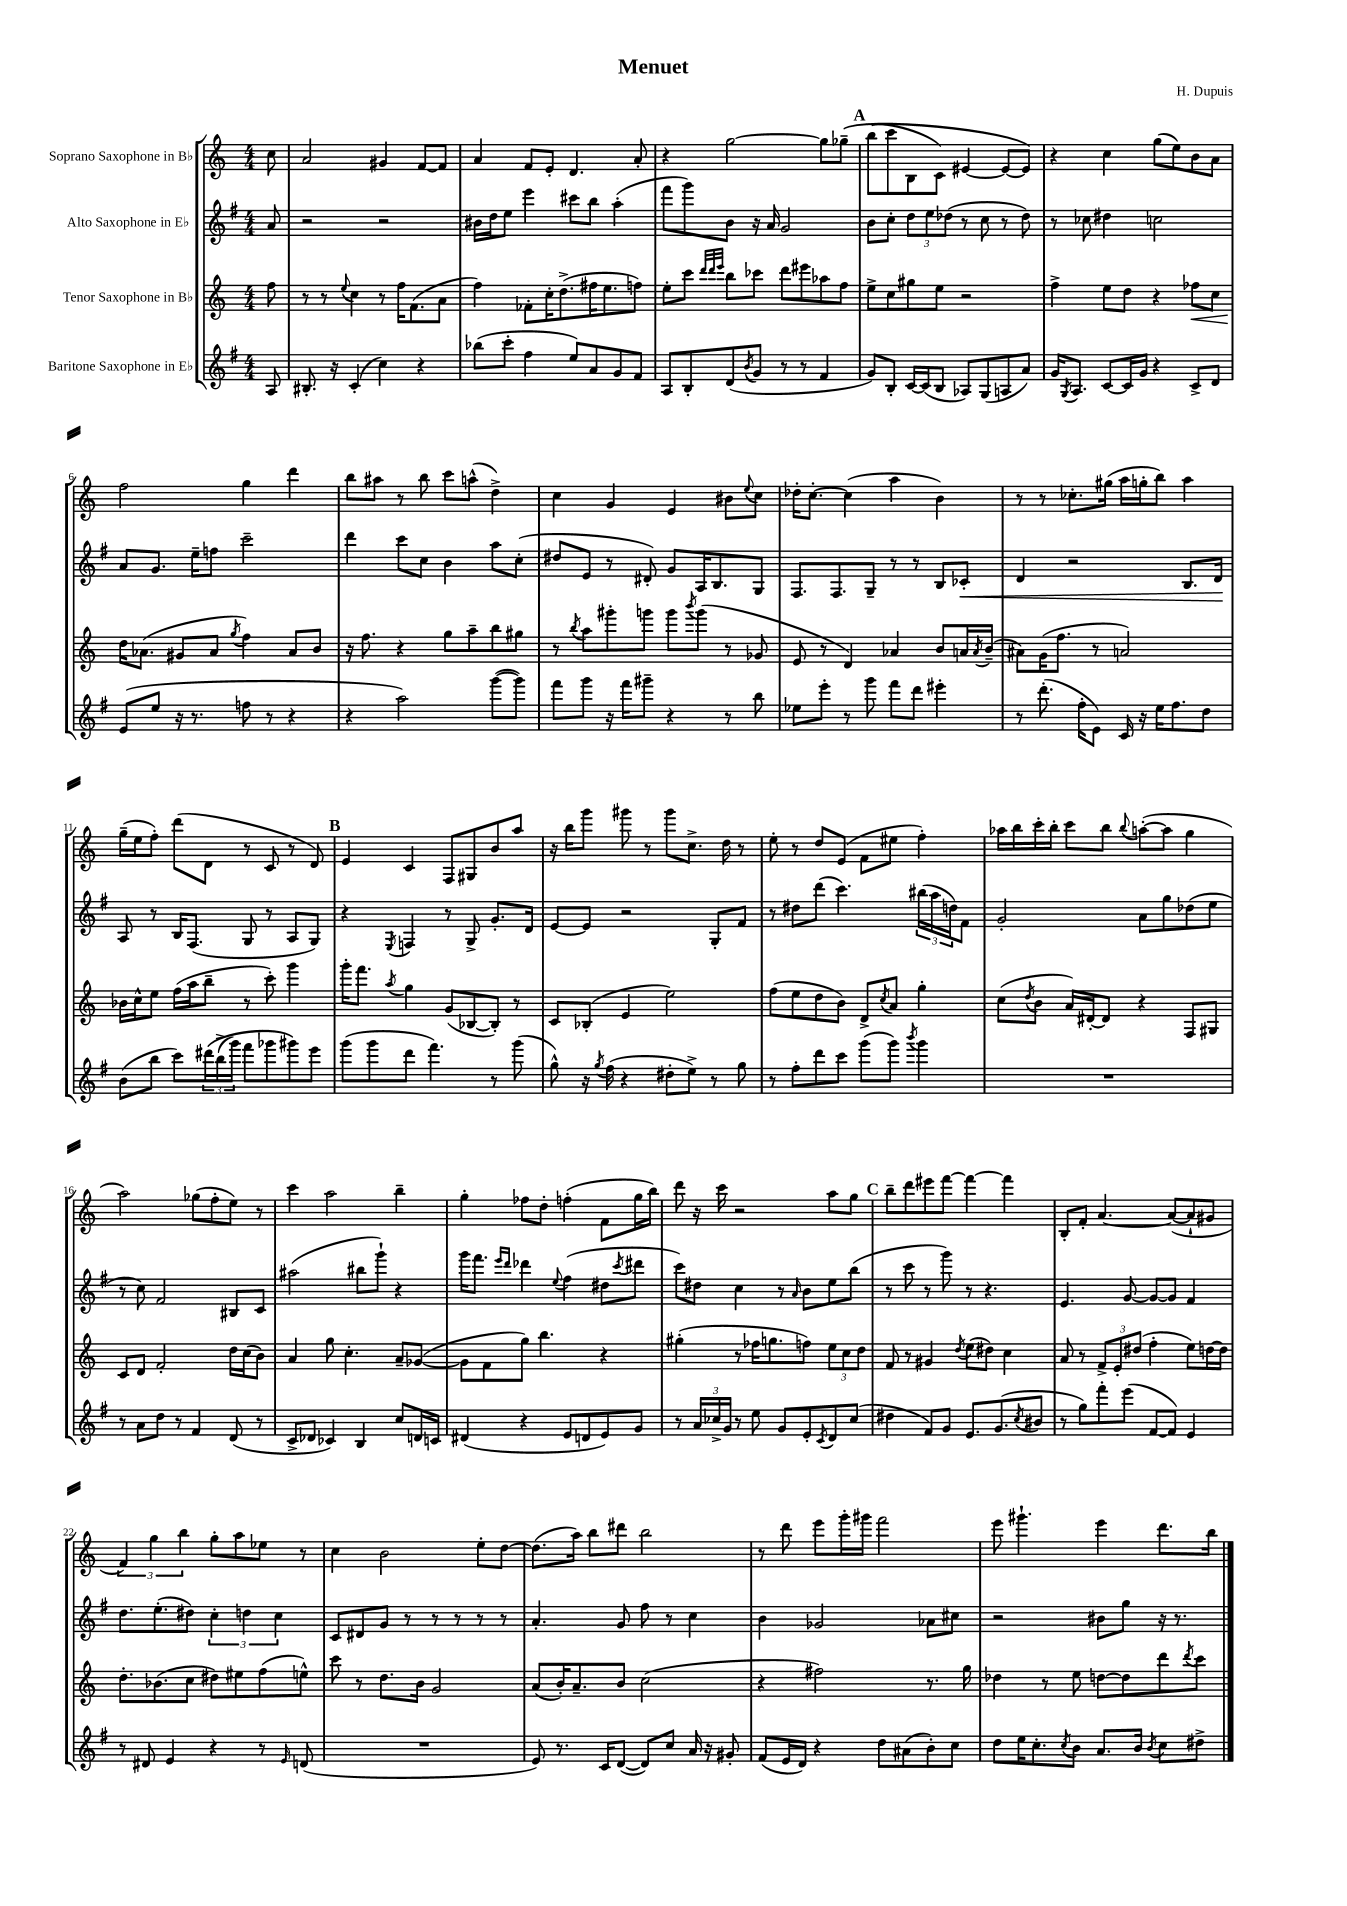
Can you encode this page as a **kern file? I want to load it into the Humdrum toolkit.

**kern	**kern	**kern	**kern
*staff4	*staff3	*staff2	*staff1
*clefG2	*clefG2	*clefG2	*clefG2
*k[f#]	*k[]	*k[f#]	*k[]
*M4/4	*M4/4	*M4/4	*M4/4
8A/	8ff\	8a/	8cc\
=	=	=	=
8.B#'/	8r	2r	2a/
.	8r	.	.
16r	.	.	.
.	8qqee/	.	.
(4c'/	4cc\	.	.
4cc\)	8r	2r	4g#/
.	16ff\LK	.	.
.	(8.f\	.	.
4r	.	.	[8f/L
.	8a\J	.	8f/]J
=	=	=	=
(8bb-\L	4ff\)	16b#\LL	4a/
.	.	16dd\J	.
8ccc'\J	.	8ee\J	.
4ff#\	8f-'\L	4eee\	8f/L
.	16cc'\K	.	8e'/J
.	(8.dd^\	.	.
8ee/L)	.	8ccc#\L	4.d/
8a/	16ff#\K	8bb\J	.
.	8.ee\	.	.
8g/	.	(4aa'\	.
8f#/J	8ff\J)	.	8a'/
=	=	=	=
8A/L	8ee'\L	8fff#\L	4r
8B'/	8ccc\J	8ggg\)	.
.	32qqddd/LLL	.	.
.	32qqddd/	.	.
.	32qqeee/JJJ	.	.
(8d/	8bb\L	8b\J	[2gg\
8qb/	.	.	.
8g/J	8ccc-\J	16r	.
.	.	16a/	.
8r	8ddd\L	2g/	.
8r	8eee#\	.	.
4f#/	8aa-\	.	8gg\]L
.	8ff\J	.	&(8gg-~\J
=	=	=	=
8g/L)	8ee^\L	8b\L	(8bb\L
8B'/J	8cc\	8cc'\J	8ccc\
[16c/LL	8gg#\	12dd\L	8B\
(16c/]J	.	.	.
.	.	12ee\	.
8B/J	8ee\J	.	8c\J)
.	.	(12dd-\J	.
8A-/L)	2r	8r	[4e#/
(8G/	.	8cc\	.
8A/	.	8r	8e#/_L
8a/J)	.	8dd-\)	8e#/]J&)
=	=	=	=
16g/LK	4ff^\	8r	4r
8qG/	.	.	.
8.A/J	.	.	.
.	.	8cc-\	.
[8c/L	8ee\L	4dd#\	4cc\
16c/]L	8dd\J	.	.
16g/JJ	.	.	.
4r	4r	2cc\	(8gg\L
.	.	.	8ee\)
8c^/L	8ff-\L	.	8b\
8d/J	8cc\J	.	8a\J
=	=	=	=
(8e/L	16dd\LK	8a/L	2ff\
.	(8.a-\J	.	.
8ee/J	.	8.g/J	.
16r	8g#/L	.	.
8.r	.	16ee~\LK	.
.	8a-/J	8ff\J	.
.	8qgg/	.	.
8ff\	4ff\)	2ccc~\	4gg\
8r	.	.	.
4r	8a-/L	.	4ddd\
.	8b/J	.	.
=	=	=	=
4r	16r	4ddd\	8bb\L
.	8.ff\	.	.
.	.	.	8aa#\J
2aa\)	4r	8ccc\L	8r
.	.	8cc\J	8bb\
.	8gg\L	4b\	8ccc\L
.	8aa~\	.	(8aa^^\J
([8ggg\L	8bb\	8aa\L	4dd^\)
8ggg\]J)	8gg#\J	(8cc'\J	.
=	=	=	=
8fff#\L	8r	8dd#/L	4cc\
.	8qbb/	.	.
8ggg\J	8aa\L	8e/J	.
16r	8ggg#'\	8r	4g/
16fff#\LK	.	.	.
8ggg#~\J	8ggg\J	8d#'/)	.
4r	8ggg\L	8g/L	4e/
.	8qbbb/	.	.
.	(8ggg\J	16A/K	.
.	.	8.B/	.
8r	8r	.	8b#\L
.	.	.	8qqee/
8bb\	8g-/	8G/J	8cc\J
=	=	=	=
8ee-\L	8e/	8.F#/L	16dd-'\LK
.	.	.	[8.cc'\J
8eee'\J	8r	.	.
.	.	8.F#/	.
8r	4d/)	.	(4cc\]
8ggg\	.	8G~/J	.
8fff#\L	4a-/	8r	4aa\
8ddd\J	.	8r	.
4eee#'\	8b/L	8B/L	4b\)
.	16a/L	8c-'/J	.
.	8qa/	.	.
.	(16b~/JJ	.	.
=	=	=	=
8r	8a#\L)	4d/	8r
(8.ddd'\	(16g\K	.	8r
.	8.ff\J	.	.
.	.	2r	8.cc-'\L
16ff#'\LK	.	.	.
8e\J)	8r	.	.
.	.	.	(16gg#\Jk
16c/	2a/)	.	16aa\LL
16r	.	.	16gg'\J
16ee\LK	.	.	8bb\J)
8.ff#\	.	.	.
.	.	8.B/L	4aa\
8dd\J	.	.	.
.	.	16d/Jk	.
=	=	=	=
(8b\L	16b-\LL	8A/	(16gg~\LL
.	16cc^^\J	.	16ee\J
8bb\J	8ee\J	8r	8ff'\J)
8ccc\L)	(16ff\LL	16B/LK	(8ddd\L
.	16aa\J	(8.F#/J	.
&(24ddd#\L	8bb~\J	.	8d\J
(24bb^\	.	.	.
24ggg\JJ)	.	.	.
8fff#\L	8r	8G/	8r
8ggg-\	8ccc'\)	8r	8c/
8ggg#\&)	4ggg\	8A/L	8r
8eee\J	.	8G/J)	8d/)
=	=	=	=
(8ggg\L	16ggg'\LK	4r	4e/
.	8.fff\J	.	.
8ggg\	.	.	.
.	8qaa/	8qE/	.
8ddd\J	4gg\	4F/	4c/
4.fff#\)	.	.	.
.	(8g/L	8r	8F/L
.	[8B-/	8G^/	8G#/
8r	8B-'/]J)	8.g'/L	8b/
(8ggg\	8r	.	8aa/J
.	.	16d/Jk	.
=	=	=	=
8gg^^\)	8c/L	[8e/L	16r
.	.	.	16bb\LK
16r	(8B-'/J	8e/]J	8ggg\J
8qgg/	.	.	.
(16ff#\	.	.	.
4r	4e/	2r	8ggg#\
.	.	.	8r
8dd#'\L	2ee\)	.	8ggg#\L
8ee^\J)	.	.	8.cc^\J
8r	.	8G'/L	.
.	.	.	16dd\
8gg\	.	8f#/J	8r
=	=	=	=
8r	(8ff\L	8r	8ee'\
8ff#'\L	8ee\	8dd#\L	8r
8ddd\	8dd\	(8ddd\J	8dd/L
8ccc\J	8b\J)	4.ccc\)	(8e/J
(8ggg\L	8d^/L	.	8f\L
.	8qcc/	.	.
8ggg\J)	8a/J	.	8ee#\J
8qbbb/	.	.	.
4ggg\	4gg'\	(24bb#\LL	4ff'\)
.	.	24aa\	.
.	.	24dd\J)	.
.	.	8f#\J	.
=	=	=	=
1r	(8cc\L	2g'/	16aa-\LL
.	.	.	16bb\
.	8qdd/	.	.
.	8b\J	.	16ccc'\
.	.	.	16bb'\JJ
.	16a/LL)	.	8ccc\L
.	[16d#'/J	.	.
.	8d#/]J	.	8bb\J
.	.	.	8qqbb/
.	4r	8a\L	([8aa'\L
.	.	8gg\	8aa\]J
.	8F/L	(8dd-\	4gg\
.	8G#/J	8ee\J	.
=	=	=	=
8r	8c/L	8r	2aa\)
8a\L	8d/J	8cc\)	.
8dd\J	2f'/	2f#/	.
8r	.	.	.
4f#/	.	.	(8gg-\L
.	.	.	8ff'\
(8d/	16dd\LL	8B#/L	8ee\J)
.	(16cc\J	.	.
8r	8b\J)	8c/J	8r
=	=	=	=
8c^/L	4a/	(2aa#\	4ccc\
8d-/J	.	.	.
4c-/)	8gg\	.	2aa\
.	4.cc'\	.	.
4B/	.	8bb#\L	.
.	.	8ggg`\J)	.
8cc/L	8a~/L	4r	4bb~\
16d/L	([8g-/J	.	.
16c/JJ	.	.	.
=	=	=	=
(4d#/	8g-\]L	16ggg\LK	4gg'\
.	.	8.fff#\J	.
.	8f\	.	.
.	.	16qqeee/LL	.
.	.	16qqddd/JJ	.
4r	8gg\J)	4ddd-\	8ff-\L
.	4.bb\	.	8dd'\J
.	.	8qqee/	.
8e/L	.	(4ff#\	(4ff'\
8d/	.	.	.
8e/)	4r	8dd#\L	8f\L
.	.	8qccc/	.
8g/J	.	8ddd#\J	16gg\L
.	.	.	16bb\JJ)
=	=	=	=
8r	(4gg#'\	8ccc\L)	8ddd\
24a/LL	.	8dd#\J	16r
24cc-^/	.	.	.
.	.	.	16ccc\
24g/JJ	.	.	.
8r	8r	4cc\	2r
8ee\	16ff-\LK	.	.
.	8.gg\	.	.
8g/L	.	8r	.
.	.	16qqa/	.
8e'/	8ff\J)	8b\L	.
8qc/	.	.	.
8d/	12ee\L	8ee\	8aa\L
.	12cc\	.	.
(8cc-/J	.	(8bb\J	8gg\J
.	12dd\J	.	.
=	=	=	=
4dd#\	8f/	8r	8bb~\L
.	8r	8ccc\	8ddd\
8f#/L)	4g#/	8r	8eee#\
8g/J	.	8ggg\)	[8fff\J
.	8qdd/	.	.
8.e/L	(8ee\L	8r	4fff\_
.	8dd#\J)	4.r	.
(8.g/	.	.	.
.	4cc\	.	4fff\]
8qcc/	.	.	.
8b#/J	.	.	.
=	=	=	=
8r	8a/	4.e/	8B'/L
8gg\L)	8r	.	8f'/J
8fff#'\	12f^/L	.	[4.a/
.	12e'/	.	.
(8eee\J	.	[8g/	.
.	(12dd#/J	.	.
[8f#/L	4ff'\	8g/_L	.
8f#/]J)	.	8g/]J	(8a/_L
4e/	8ee\L)	4f#/	8a`/]
.	[16dd\L	.	8g#/J
.	16dd\]JJ	.	.
=	=	=	=
8r	8.dd'\L	8.dd\L	6f/)
8d#/	.	.	.
.	.	.	6gg\
.	(8.b-\	(8.ee'\	.
4e/	.	.	.
.	.	.	6bb\
.	8cc\J	8dd#\J)	.
4r	8dd#\L)	6cc'\	8gg'\L
.	8ee#\	.	8aa\
.	.	6dd\	.
8r	(8ff\	.	8ee-\J
.	.	6cc\	.
16qqe/	.	.	.
(8d/	8ee^^\J)	.	8r
=	=	=	=
1r	8ccc\	8c/L	4cc\
.	8r	8d#/	.
.	8.dd\L	8g/J	2b\
.	.	8r	.
.	16b\Jk	.	.
.	2g/	8r	.
.	.	8r	.
.	.	8r	8ee'\L
.	.	8r	[8dd\J
=	=	=	=
8e/)	(8a/L	4.a'/	(8.dd\]L
8.r	16b'/K)	.	.
.	8.a~/	.	16aa\Jk)
.	.	.	8bb\L
16c/LK	.	.	.
([8d/J	8b/J	8g/	8ddd#\J
8d/]L)	(2cc\	8ff#\	2bb\
8cc/J	.	8r	.
16a/	.	4cc\	.
16r	.	.	.
8g#'/	.	.	.
=	=	=	=
(8f#/L	4r	4b\	8r
16e/L	.	.	8ddd\
16d/JJ)	.	.	.
4r	2ff#\)	2g-/	8eee\L
.	.	.	16ggg'\L
.	.	.	16ggg#\JJ
8dd\L	.	.	2fff\
(8a#\	.	.	.
8b'\)	8.r	8a-\L	.
8cc\J	.	8cc#\J	.
.	16gg\	.	.
=	=	=	=
8dd\L	4dd-\	2r	8eee\
16ee\K	.	.	4.ggg#`\
8.cc'\	.	.	.
.	8r	.	.
8qcc/	.	.	.
8b\J	8ee\	.	.
8.a/L	[8dd\L	8b#\L	4eee\
.	8dd\]	8gg\J	.
16b/Jk	.	.	.
8qb/	.	.	.
8cc\L	8ddd\	16r	8.ddd\L
.	.	8.r	.
.	8qddd/	.	.
8dd#^\J	8ccc\J	.	.
.	.	.	16bb\Jk
==	==	==	==
*-	*-	*-	*-
